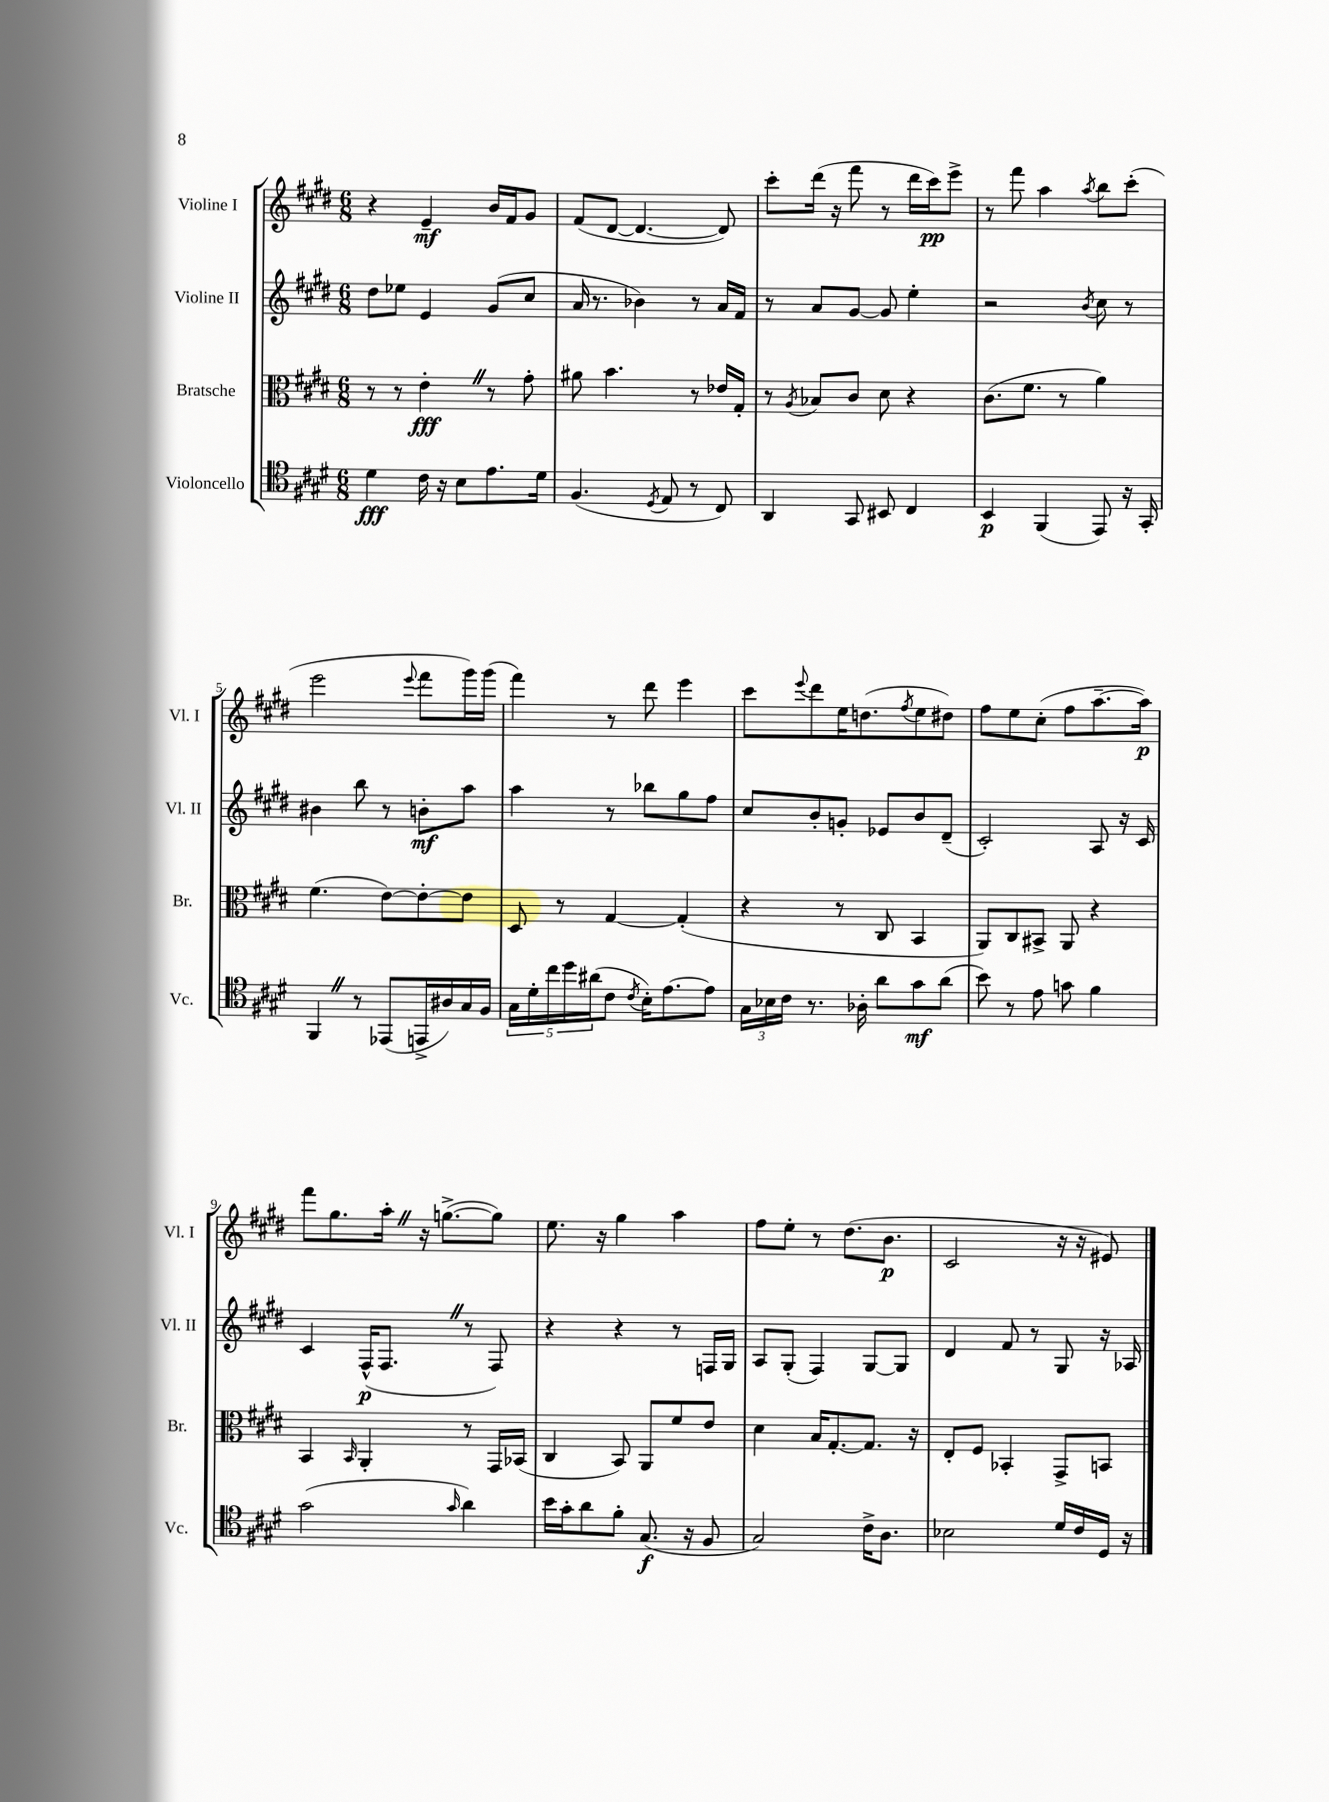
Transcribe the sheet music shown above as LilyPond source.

<<
\new StaffGroup <<
\new Staff = "s0" \with { instrumentName = "Violine I" shortInstrumentName = "Vl. I" } {
    \clef treble \key e \major \numericTimeSignature \time 6/8
    r4 e'4--\mf b'16 fis'16 gis'8 |
    fis'8( dis'8~ dis'4.~ dis'8) |
    cis'''8-. dis'''16( r16 fis'''8 r8 dis'''16 cis'''16\pp) e'''8-> |
    r8 fis'''8 a''4 \acciaccatura { a''8 } b''8 cis'''8-.( |
    e'''2 \appoggiatura { e'''8 } fis'''8 gis'''16) gis'''16( |
    fis'''4) r8 dis'''8 e'''4 |
    cis'''8 \appoggiatura { e'''8 } dis'''8 e''16 d''8.( \acciaccatura { fis''8 } e''8 dis''8) |
    fis''8 e''8 cis''8-.( fis''8 a''8.~-- a''16\p) |
    fis'''8 gis''8. a''16-. \once \override BreathingSign.text = \markup { \musicglyph "scripts.caesura.straight" } \breathe r16 g''8.~->( g''8) |
    e''8. r16 gis''4 a''4 |
    fis''8 e''8-. r8 dis''8.( b'8.\p |
    cis'2 r16 r16 eis'8) \bar "|." |
}
\new Staff = "s1" \with { instrumentName = "Violine II" shortInstrumentName = "Vl. II" } {
    \clef treble \key e \major \numericTimeSignature \time 6/8
    dis''8 ees''8 e'4 gis'8( cis''8 |
    a'16 r8. bes'4) r8 a'16 fis'16 |
    r8 a'8 gis'8~ gis'8 e''4-. |
    r2 \acciaccatura { b'8 } cis''8 r8 |
    bis'4 b''8 r8 b'8-.\mf a''8 |
    a''4 r8 bes''8 gis''8 fis''8 |
    cis''8 b'8-. g'8-. ees'8 b'8 dis'8--( |
    cis'2-.) a8 r16 cis'16 |
    cis'4 fis16-^\p( fis8. \once \override BreathingSign.text = \markup { \musicglyph "scripts.caesura.straight" } \breathe r8 fis8) |
    r4 r4 r8 f16 gis16 |
    a8 gis8-.( fis4) gis8~ gis8 |
    dis'4 fis'8 r8 gis8 r16 aes16 \bar "|." |
}
\new Staff = "s2" \with { instrumentName = "Bratsche" shortInstrumentName = "Br." } {
    \clef alto \key e \major \numericTimeSignature \time 6/8
    r8 r8 e'4-.\fff \once \override BreathingSign.text = \markup { \musicglyph "scripts.caesura.straight" } \breathe r8 gis'8-. |
    ais'8 b'4. r8 ees'16 gis16-. |
    r8 \acciaccatura { a8 } bes8 cis'8 dis'8 r4 |
    cis'8.( fis'8. r8 a'4) |
    fis'4.( e'8~) e'8~-. e'8 |
    dis8 r8 gis4~ gis4-.( |
    r4 r8 cis8 b,4 |
    a,8) cis8 bis,8-> a,8 r4 |
    b,4 \grace { b,16 } a,4-. r8 gis,16 bes,16( |
    cis4 b,8) a,8 fis'8 e'8 |
    dis'4 b16 gis8.~-. gis8. r16 |
    e8-. fis8 bes,4-. gis,8-> b,8 \bar "|." |
}
\new Staff = "s3" \with { instrumentName = "Violoncello" shortInstrumentName = "Vc." } {
    \clef tenor \key e \major \numericTimeSignature \time 6/8
    dis'4\fff cis'16 r16 b8 e'8. dis'16 |
    fis4.( \acciaccatura { dis8 } e8 r8 cis8) |
    a,4 gis,8 bis,8 cis4 |
    b,4\p fis,4( e,8) r16 gis,16-. |
    fis,4 \once \override BreathingSign.text = \markup { \musicglyph "scripts.caesura.straight" } \breathe r8 ees,8( e,16-> ais16) gis16 fis16 |
    \tuplet 5/4 { gis16 dis'16-. cis''16 dis''16 ais'16( } cis'8 \acciaccatura { cis'8 } b16-.) e'8.~ e'8 |
    \tuplet 3/2 { gis16 bes16 cis'16 } r8. aes16-. a'8 gis'8\mf a'8( |
    b'8) r8 e'8 g'8 fis'4 |
    gis'2( \grace { gis'16 } a'4) |
    b'16 gis'16-. a'8 fis'8-. gis8.\f( r16 fis8 |
    gis2) cis'16-> a8. |
    bes2 dis'16 cis'16 dis16 r16 \bar "|." |
}
>>
>>
